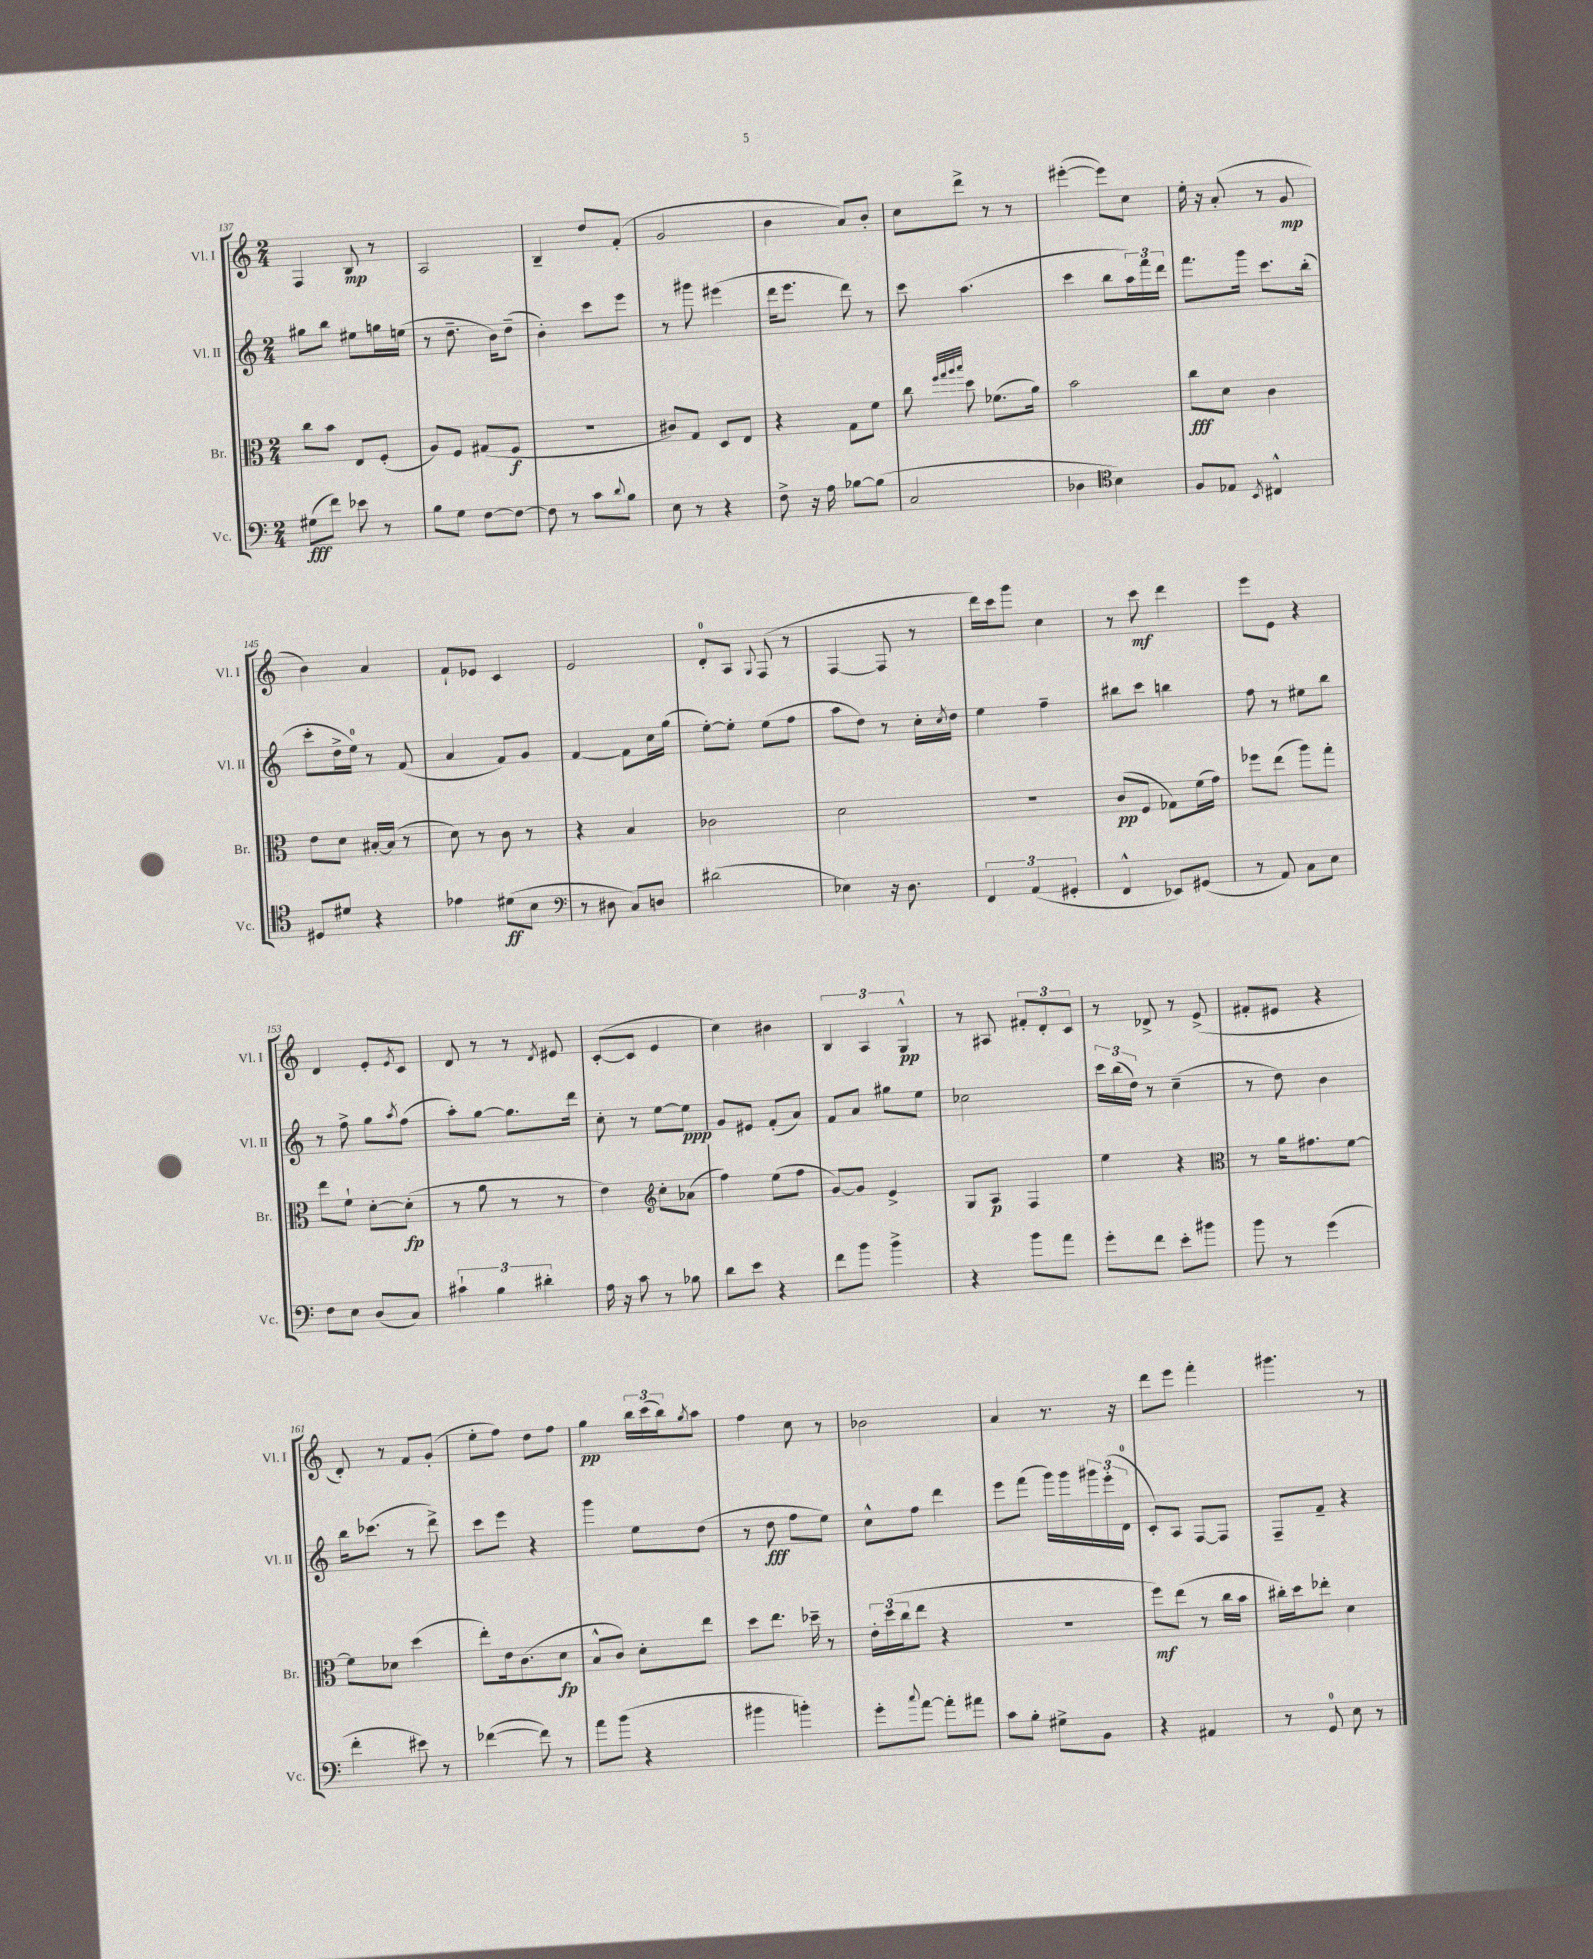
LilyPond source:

<<
\new StaffGroup <<
\new Staff = "s0" \with { instrumentName = "Vl. I" shortInstrumentName = "Vl. I" } {
    \clef treble \key c \major \numericTimeSignature \time 2/4
    f4 b8\mp r8 |
    a2 |
    b4-- d''8 f'8-.( |
    g'2 |
    b'4 a'8) b'8-. |
    c''8 d'''8-> r8 r8 |
    eis'''4~-.( eis'''8) c''8 |
    e''16-. r16 a'8-.( r8 g'8\mp |
    b'4) a'4 |
    f'8-! ees'8 c'4 |
    e'2 |
    d'8-0-. a8 \appoggiatura { g8 } f8( r8 |
    f4~ f8 r8 |
    d'''16) c'''16 g'''8 c''4 |
    r8 c'''8\mf d'''4 |
    e'''8 e'8 r4 |
    d'4 e'8-. \acciaccatura { e'8 } c'8 |
    d'8 r8 r8 \acciaccatura { d'8 } eis'8 |
    c'8~-.( c'8 e'4 |
    c''4) bis'4 |
    \tuplet 3/2 { b4 a4 g4-^\pp } |
    r8 ais8 \tuplet 3/2 { fis'8-. d'8-. c'8 } |
    r8 des'8-> r8 e'8->( |
    fis'8-. eis'8 r4 |
    d'8-.) r8 f'8 g'8-.( |
    e''8-. f''8) d''8 f''8 |
    g''4\pp \tuplet 3/2 { b''16 c'''16( b''16) } \acciaccatura { g''8 } a''8 |
    f''4 c''8 r8 |
    bes'2 |
    a'4 r8. r16 |
    d'''8 e'''8 f'''4-. |
    gis'''4. r8 \bar "|." |
}
\new Staff = "s1" \with { instrumentName = "Vl. II" shortInstrumentName = "Vl. II" } {
    \clef treble \key c \major \numericTimeSignature \time 2/4
    gis''8 b''8 eis''8 g''16 e''16( |
    r8 d''8.-- b'16) d''8--( |
    b'4-.) c'''8 e'''8 |
    r8 gis'''8 eis'''4( |
    d'''16 e'''8. d'''8) r8 |
    c'''8 a''4.( |
    c'''4 b''8 \tuplet 3/2 { a''16) f'''16 d'''16 } |
    f'''8. g'''16 c'''8. b''16-.( |
    c'''8-. d''16-> e''16-0) r8 f'8( |
    a'4 f'8) g'8 |
    f'4~ f'8 c''16 g''16( |
    e''8~-.) e''8-. e''8( f''8 |
    a''8 d''8) r8 c''16-. \acciaccatura { c''8 } d''16 |
    e''4 f''4-- |
    bis''8 c'''8 b''4 |
    f''8 r8 eis''8 b''8 |
    r8 f''8-> g''8 \acciaccatura { a''8 } f''8( |
    a''8-.) g''8~ g''8. d'''16 |
    c''8-. r8 e''8~ e''8\ppp |
    g'8 eis'8 f'8-.( a'8) |
    f'8 a'8 gis''8 e''8 |
    ces''2 |
    \tuplet 3/2 { c'''16 b''16( d''16) } r8 c''4--( |
    r8 d''8) b'4 |
    b''16 ces'''8.( r8 d'''8->) |
    c'''8 e'''8 r4 |
    g'''4 e''8 d''8( |
    r8 d''8\fff f''8 e''8) |
    c''8-^ f''8 d'''4 |
    e'''8 f'''8( g'''16) g'''16 \tuplet 3/2 { gis'''16 e'''16-.( d'16-0 } |
    c'8-.) a8 f8~ f8 |
    f8-- f'8-- r4 \bar "|." |
}
\new Staff = "s2" \with { instrumentName = "Br." shortInstrumentName = "Br." } {
    \clef alto \key c \major \numericTimeSignature \time 2/4
    c''8 b'8 e8 f8-.( |
    a8) f8 gis8( f8\f |
    R2 |
    cis'8) g8 d8 e8 |
    r4 g8 f'8 |
    c''8 \grace { f''32 g''32 a''32 b''32 } d''8 fes'8.( a'16) |
    b'2 |
    c''8\fff d'8 c'4 |
    e'8 d'8 bis16~-. bis16( r8 |
    d'8) r8 c'8 r8 |
    r4 b4 |
    ces'2 |
    d'2 |
    r2 |
    c'8\pp( f8 ges8) f'16( g'16) |
    fes''8 e''8( a''8) g''8-. |
    e''8 f'8-! d'8~-. d'8-.\fp( |
    r8 a'8 r8 r8 |
    e'4) \clef treble c''8-. aes'8( |
    f''4) e''8( f''8 |
    g'8~) g'8 e'4-> |
    g8 a8\p f4 |
    e''4 r4 |
    \clef alto r8 a'16 gis'8. f'8~ |
    f'8 des'8 d''4( |
    e''8-.) e'16 c'8.( d'8\fp |
    b8-^ c'8) d'8-. e''8 |
    d''8 e''8. des''16-- r8 |
    \tuplet 3/2 { e'16-. d''16( c''16 } e''8 r4 |
    R2 |
    f''8\mf) e''8( r8 c''16 b'16 |
    cis''16-.) d''16 ees''8-. d'4 \bar "|." |
}
\new Staff = "s3" \with { instrumentName = "Vc." shortInstrumentName = "Vc." } {
    \clef bass \key c \major \numericTimeSignature \time 2/4
    gis8\fff( f'8) ees'8 r8 |
    b8 g8 f8~ f8~ |
    f8 r8 c'8 \appoggiatura { d'8 } b8 |
    e8 r8 r4 |
    f8-> r16 a16 bes8~ bes8( |
    c2 |
    des4 \clef tenor b4) |
    f8 ees8 \acciaccatura { b,8 } cis4-^ |
    dis8 dis'8 r4 |
    ees'4 dis'8\ff( b8 |
    \clef bass r8 dis8 c8) d8 |
    dis'2( |
    ees4) r16 d8. |
    \tuplet 3/2 { f,4 a,4( gis,4-. } |
    f,4-^ ees,8) gis,8( |
    r8 a,8) c8 e8 |
    f8 e8 d8( c8) |
    \tuplet 3/2 { cis'4-! b4 dis'4-. } |
    a16 r16 c'8 r8 bes8 |
    d'8 e'8 r4 |
    f'8 b'8 b'4-> |
    r4 b'8 a'8 |
    g'8-. f'8 e'8-. bis'8 |
    b'8 r8 g'4( |
    f'4-. eis'8) r8 |
    fes'4~( fes'8) r8 |
    a'8 b'8( r4 |
    bis'4 b'4-.) |
    g'8-. \appoggiatura { c''8 } a'8~ a'8-. ais'8 |
    c'8 b8-. gis8-> b,8 |
    r4 ais,4 |
    r8 g,8-0 e8 r8 \bar "|." |
}
>>
>>
\layout { \context { \Score currentBarNumber = #137 } }
